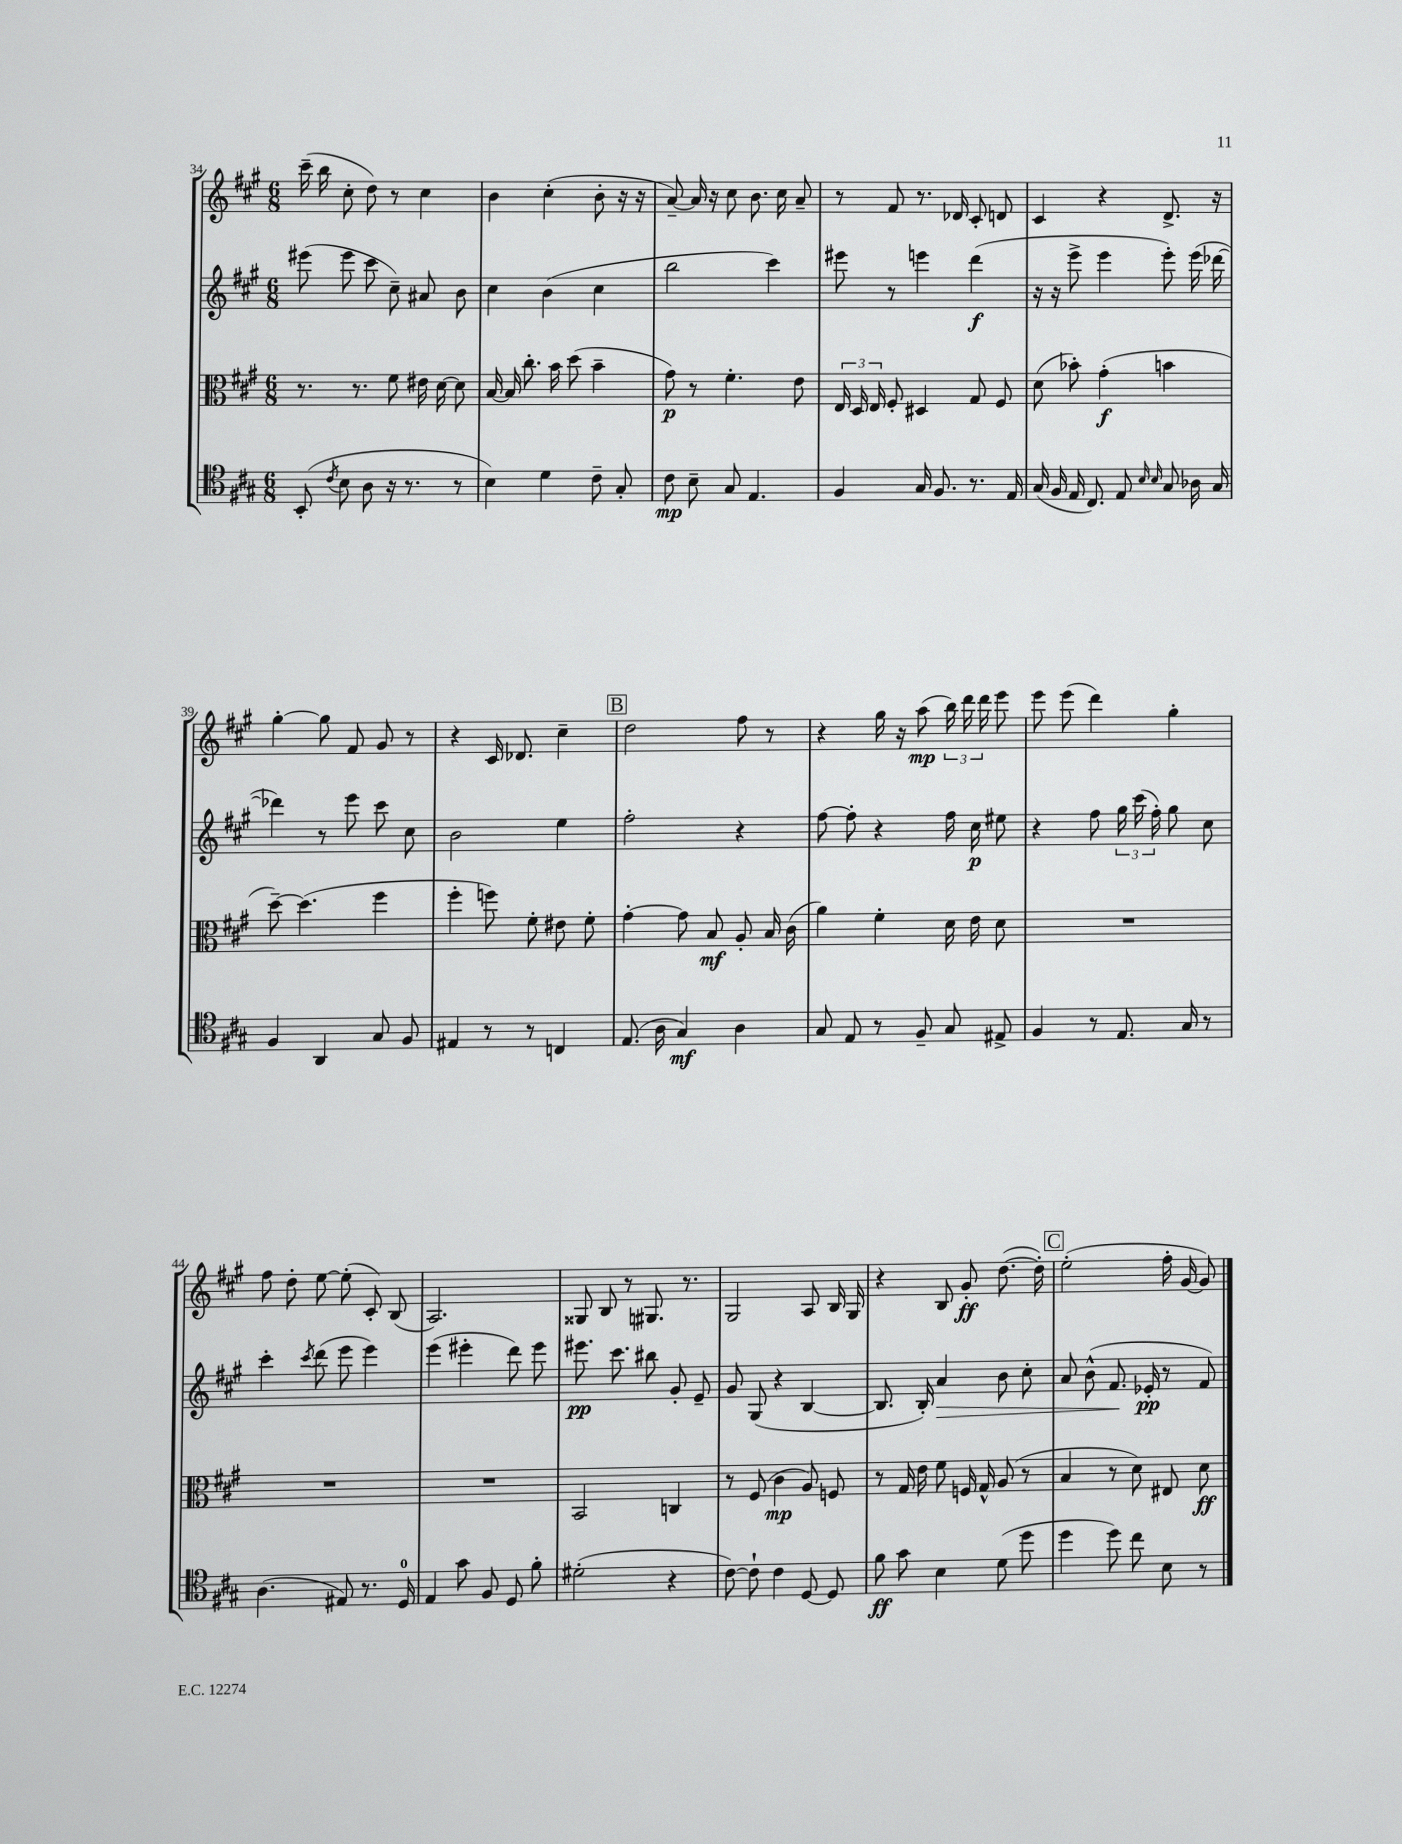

**kern	**dynam	**kern	**dynam	**kern	**dynam	**kern	**dynam
*part4	*part4	*part3	*part3	*part2	*part2	*part1	*part1
*staff4	*staff4	*staff3	*staff3	*staff2	*staff2	*staff1	*staff1
*clefC4	*	*clefC3	*	*clefG2	*	*clefG2	*
*k[f#c#g#]	*	*k[f#c#g#]	*	*k[f#c#g#]	*	*k[f#c#g#]	*
*M6/8	*	*M6/8	*	*M6/8	*	*M6/8	*
=34	=34	=34	=34	=34	=34	=34	=34
(8BB'/	.	8.r	.	(8eee#X\	.	(16ccc#~\	.
.	.	.	.	.	.	16bb\	.
8qc#/	.	.	.	.	.	.	.
8B\	.	.	.	8eee#\	.	8cc#'\	.
.	.	8.r	.	.	.	.	.
8A\	.	.	.	8ccc#\	.	8dd\)	.
16r	.	8f#\	.	8cc#~\)	.	8r	.
8.r	.	.	.	.	.	.	.
.	.	16e#X\	.	8a#X/	.	4cc#\	.
.	.	[16d\	.	.	.	.	.
8r	.	8d\]	.	8b\	.	.	.
=35	=35	=35	=35	=35	=35	=35	=35
4B\)	.	[16B/	.	4cc#\	.	4b\	.
.	.	16B/]	.	.	.	.	.
.	.	8.cc#'\	.	.	.	.	.
4d\	.	.	.	(4b\	.	(4cc#'\	.
.	.	16b\	.	.	.	.	.
.	.	(8dd\	.	.	.	.	.
8c#~\	.	4b~\	.	4cc#\	.	8b'\	.
8G#'/	.	.	.	.	.	16r	.
.	.	.	.	.	.	16r	.
=36	=36	=36	=36	=36	=36	=36	=36
8c#\	mp	8g#\)	p	2bb\	.	[8a~/)	.
8B~\	.	8r	.	.	.	16a/]	.
.	.	.	.	.	.	16r	.
8G#/	.	4.f#'\	.	.	.	8cc#\	.
4.E/	.	.	.	.	.	8.b\	.
.	.	.	.	4ccc#\)	.	.	.
.	.	.	.	.	.	16cc#\	.
.	.	8e\	.	.	.	8a~/	.
=37	=37	=37	=37	=37	=37	=37	=37
4F#/	.	24E/	.	8eee#X\	.	8r	.
.	.	24D/	.	.	.	.	.
.	.	24E/	.	.	.	.	.
.	.	8F#'/	.	8r	.	8f#/	.
16G#/	.	4D#X/	.	4eeen\	.	8.r	.
8.F#/	.	.	.	.	.	.	.
.	.	.	.	.	.	16d-X/	.
8.r	.	8G#/	.	(4ddd\	f	8c#'/	.
.	.	8F#/	.	.	.	8dn/	.
16E/	.	.	.	.	.	.	.
=38	=38	=38	=38	=38	=38	=38	=38
(16G#/	.	(8d\	.	16r	.	4c#/	.
16F#/	.	.	.	16r	.	.	.
16E/	.	8b-X'\)	.	8eee^\	.	.	.
8.C#/)	.	.	.	.	.	.	.
.	.	(4g#'\	f	4eee\	.	4r	.
8E/	.	.	.	.	.	.	.
16qqB/	.	.	.	.	.	.	.
16qqB/	.	.	.	.	.	.	.
8G#/	.	4bn\	.	8eee'\)	.	8.d^/	.
16A-X\	.	.	.	(16eee\	.	.	.
16G#/	.	.	.	[16ddd-X\	.	16r	.
!!LO:LB:g=z
=39	=39	=39	=39	=39	=39	=39	=39
4F#/	.	[8dd~\)	.	4ddd-X\])	.	[4gg#'\	.
.	.	(4.dd\]	.	.	.	.	.
4AA/	.	.	.	8r	.	8gg#\]	.
.	.	.	.	8eee\	.	8f#/	.
8G#/	.	4ff#\	.	8ccc#\	.	8g#/	.
8F#/	.	.	.	8cc#\	.	8r	.
=40	=40	=40	=40	=40	=40	=40	=40
4E#X/	.	4ff#'\	.	2b\	.	4r	.
8r	.	8ffn\)	.	.	.	16c#/	.
.	.	.	.	.	.	8.d-X/	.
8r	.	8f#'\	.	.	.	.	.
4Cn/	.	8e#X\	.	4ee\	.	4cc#~\	.
.	.	8f#'\	.	.	.	.	.
!!LO:REH:place=s1:t=B
=41	=41	=41	=41	=41	=41	=41	=41
(8.E/	.	[4g#'\	.	2ff#'\	.	2dd\	.
16A\	.	.	.	.	.	.	.
4G#/)	mf	8g#\]	.	.	.	.	.
.	.	8B/	mf	.	.	.	.
4A\	.	8A'/	.	4r	.	8ff#\	.
.	.	16B/	.	.	.	8r	.
.	.	(16c#\	.	.	.	.	.
=42	=42	=42	=42	=42	=42	=42	=42
8G#/	.	4a\)	.	[8ff#\	.	4r	.
8E/	.	.	.	8ff#'\]	.	.	.
8r	.	4f#'\	.	4r	.	16gg#\	.
.	.	.	.	.	.	16r	.
8F#~/	.	.	.	.	.	(8aa\	mp
8G#/	.	16d\	.	16ff#\	.	24bb\)	.
.	.	.	.	.	.	24ddd\	.
.	.	16e\	.	16cc#\	p	.	.
.	.	.	.	.	.	24ddd\	.
8E#X^/	.	8d\	.	8ee#X\	.	8eee\	.
=43	=43	=43	=43	=43	=43	=43	=43
4F#/	.	2.r	.	4r	.	8eee\	.
.	.	.	.	.	.	(8eee\	.
8r	.	.	.	8ff#\	.	4ddd\)	.
8.E/	.	.	.	24gg#\	.	.	.
.	.	.	.	(24ccc#\	.	.	.
.	.	.	.	24ff#'\)	.	.	.
.	.	.	.	8gg#\	.	4gg#'\	.
16G#/	.	.	.	.	.	.	.
8r	.	.	.	8cc#\	.	.	.
!!LO:LB:g=z
=44	=44	=44	=44	=44	=44	=44	=44
(4.A\	.	2.r	.	4ccc#'\	.	8ff#\	.
.	.	.	.	.	.	8dd'\	.
.	.	.	.	8qccc#/	.	.	.
.	.	.	.	(8ddd\	.	[8ee\	.
8E#X/)	.	.	.	8eee\	.	(8ee'\]	.
8.r	.	.	.	4eee\)	.	8c#'/)	.
.	.	.	.	.	.	(8B/	.
16D/	.	.	.	.	.	.	.
=45	=45	=45	=45	=45	=45	=45	=45
4E/	.	2.r	.	(4eee\	.	2.A/)	.
8g#\	.	.	.	4eee#X'\	.	.	.
8F#/	.	.	.	.	.	.	.
8D/	.	.	.	8ddd\)	.	.	.
8f#'\	.	.	.	8eee#\	.	.	.
=46	=46	=46	=46	=46	=46	=46	=46
(2d#X'\	.	2BB/	.	8.eee#X\	pp	8G##X/	.
.	.	.	.	.	.	8B/	.
.	.	.	.	8.ccc#\	.	.	.
.	.	.	.	.	.	8r	.
.	.	.	.	8bb#X\	.	8.G#X/	.
4r	.	4Cn/	.	8g#'/	.	.	.
.	.	.	.	.	.	8.r	.
.	.	.	.	8e~/	.	.	.
=47	=47	=47	=47	=47	=47	=47	=47
[8c#\)	.	8r	.	8g#/	.	2G#/	.
8c#`\]	.	(8F#/	.	(8G#/	.	.	.
4c#\	.	4c#\	mp	4r	.	.	.
[8D/	.	8A/)	.	[4B/	.	8A/	.
8D/]	.	8Fn/	.	.	.	16B/	.
.	.	.	.	.	.	16G#/	.
=48	=48	=48	=48	=48	=48	=48	=48
8f#\	ff	8r	.	8.B/]	.	4r	.
8g#\	.	16G#/	.	.	.	.	.
.	.	16e\	.	16B'/)	.	.	.
!	!	!	!	!	!LO:HP:b	!	!
4B\	.	8f#\	.	4a/	>	8B/	.
.	.	16Fn/	.	.	.	8g#'/	ff
.	.	16G#^^/	.	.	.	.	.
(8d\	.	(8A/	.	8b\	.	([8.dd\	.
8dd\	.	8r	.	8cc#'\	.	.	.
.	.	.	.	.	.	16dd'\])	.
!!LO:REH:place=s1:t=C
=49	=49	=49	=49	=49	=49	=49	=49
4dd\	.	4B/	.	8a/	.	(2ee'\	.
.	.	.	.	(8b^^\	.	.	.
8dd\)	.	8r	.	8.f#/	.	.	.
8cc#\	.	8d\)	.	.	.	.	.
.	.	.	.	16e-X'/	] pp	.	.
8B\	.	8E#X/	.	8r	.	16ff#'\	.
.	.	.	.	.	.	[16g#/	.
8r	.	8d\	ff	8f#/)	.	8g#/])	.
==	==	==	==	==	==	==	==
*-	*-	*-	*-	*-	*-	*-	*-
